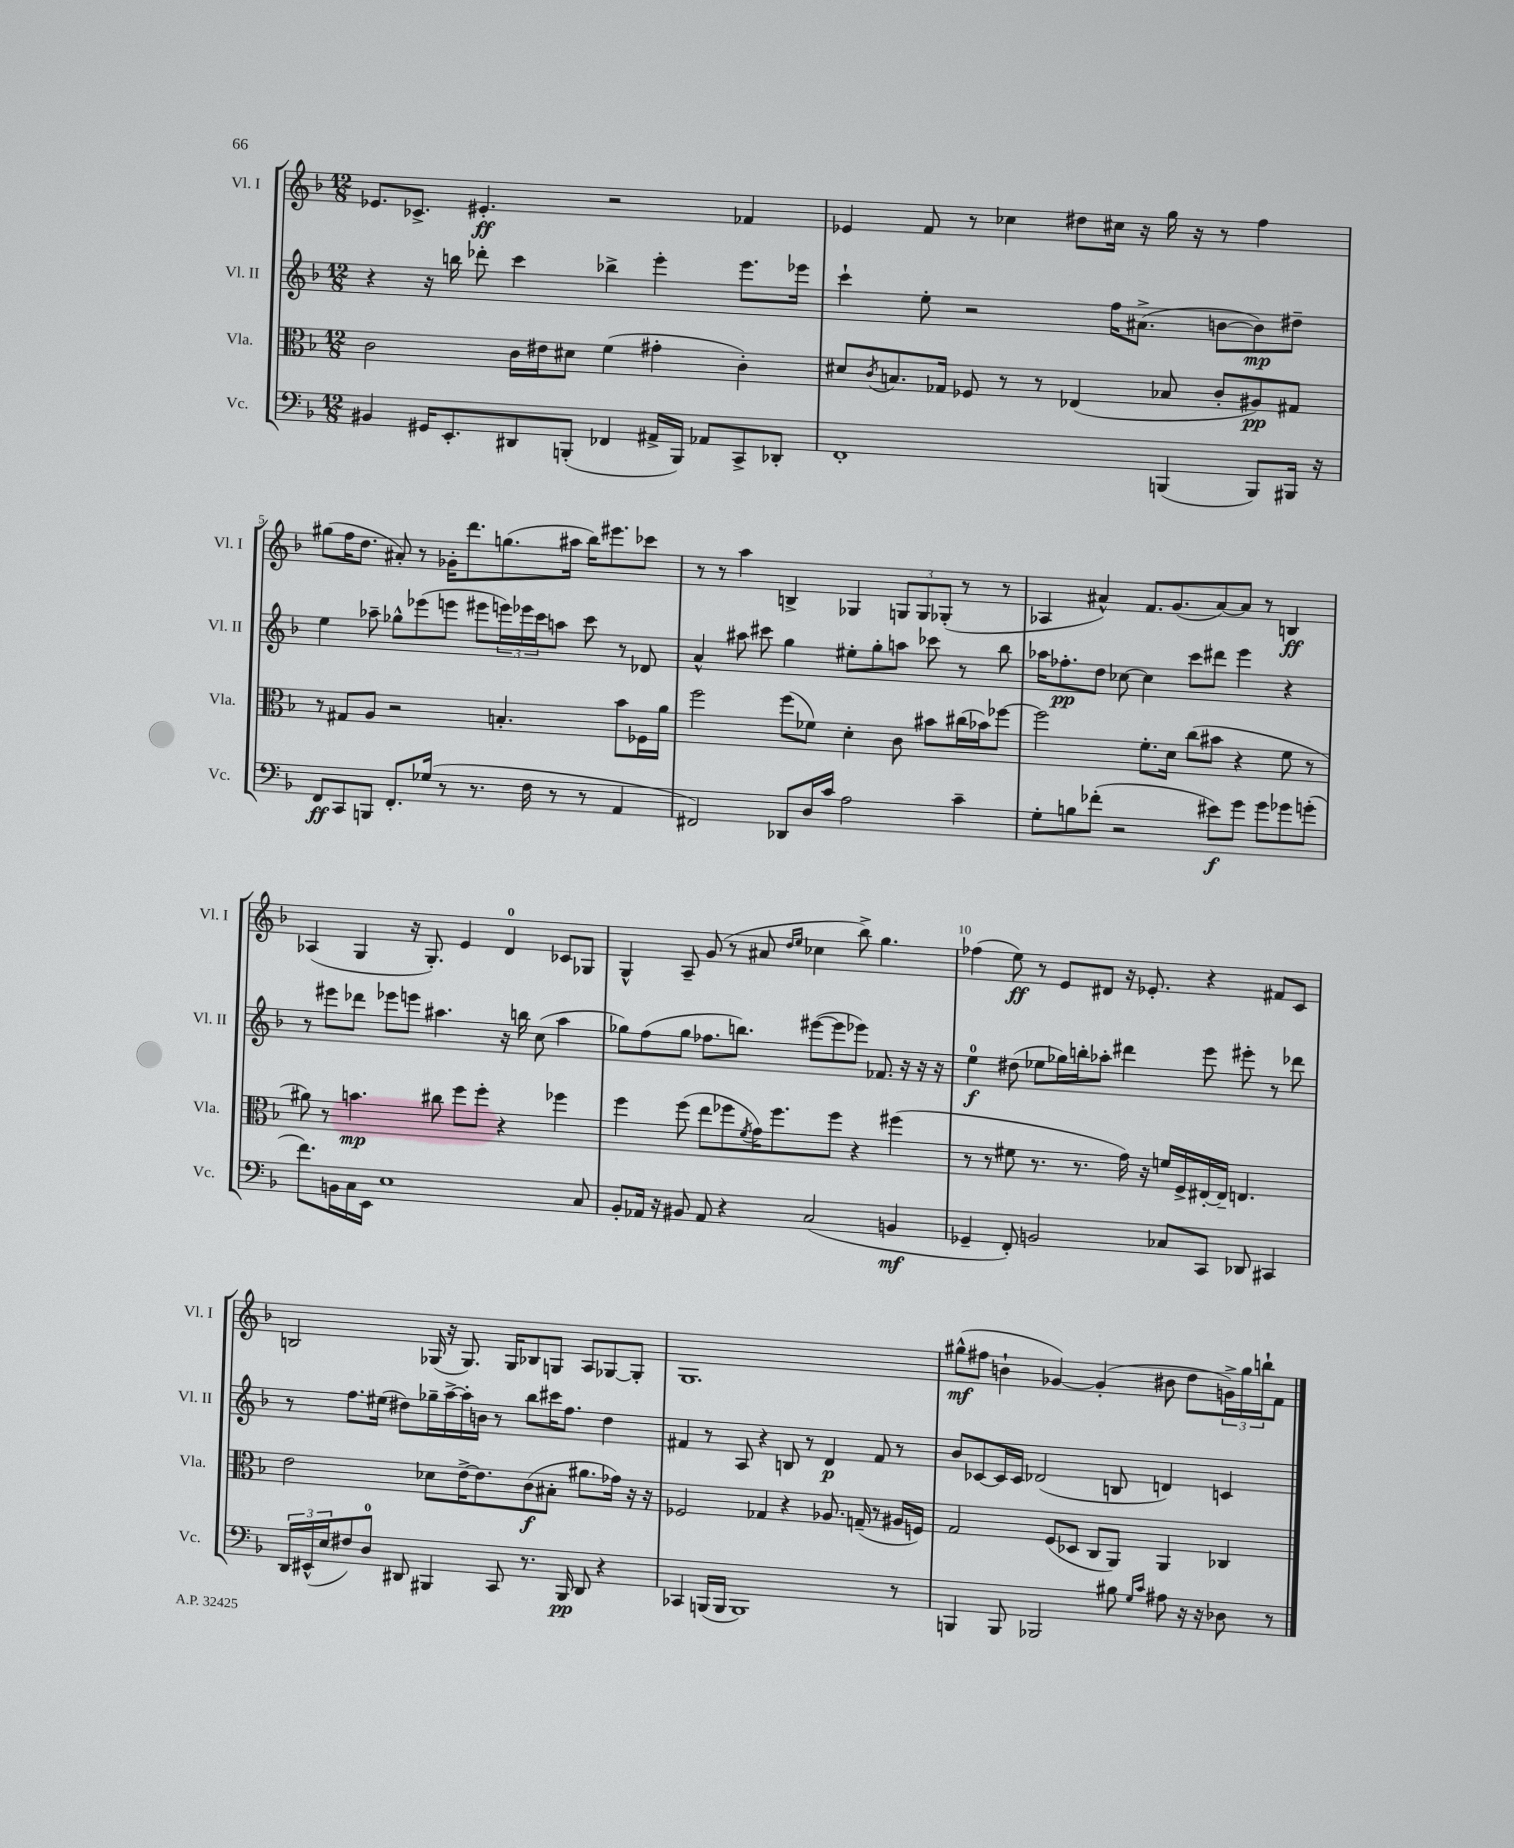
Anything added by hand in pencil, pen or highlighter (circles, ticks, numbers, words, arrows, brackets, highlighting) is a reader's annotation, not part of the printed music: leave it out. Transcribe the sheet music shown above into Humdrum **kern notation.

**kern	**dynam	**kern	**dynam	**kern	**dynam	**kern	**dynam
*part4	*part4	*part3	*part3	*part2	*part2	*part1	*part1
*staff4	*staff4	*staff3	*staff3	*staff2	*staff2	*staff1	*staff1
*I"Vc.	*	*I"Vla.	*	*I"Vl. II	*	*I"Vl. I	*
*I'Vc.	*	*I'Vla.	*	*I'Vl. II	*	*I'Vl. I	*
*clefF4	*	*clefC3	*	*clefG2	*	*clefG2	*
*k[b-]	*	*k[b-]	*	*k[b-]	*	*k[b-]	*
*M12/8	*	*M12/8	*	*M12/8	*	*M12/8	*
=3	=3	=3	=3	=3	=3	=3	=3
4BB#X/	.	2c\	.	4r	.	8.e-X/L	.
.	.	.	.	.	.	8.c-X^/J	.
16GG#X/KL	.	.	.	16r	.	.	.
8.EE'/	.	.	.	16bbn\	.	.	.
.	.	.	.	8ddd-X'\	.	4.e#X'/	ff
8DD#X/	.	16c\LL	.	4ccc\	.	.	.
.	.	16e#X\J	.	.	.	.	.
(8BBBn'/J	.	8d#X\J	.	.	.	.	.
4FF-X/	.	(4f\	.	4bb-X^\	.	2r	.
16AA#X^/LL	.	4g#X'\	.	4eee'\	.	.	.
16BBB/JJ)	.	.	.	.	.	.	.
8AA-X/L	.	.	.	.	.	.	.
8CC^/	.	4c'\)	.	8.eee\L	.	4f-X/	.
8DD-X'/J	.	.	.	.	.	.	.
.	.	.	.	16eee-X\Jk	.	.	.
=4	=4	=4	=4	=4	=4	=4	=4
1FF'	.	8d#X/L	.	4ccc`\	.	4e-X/	.
.	.	8qc/	.	.	.	.	.
.	.	8.Bn/	.	.	.	.	.
.	.	.	.	8ee'\	.	8f/	.
.	.	16G-X/Jk	.	.	.	.	.
.	.	8F-X/	.	2r	.	8r	.
.	.	8r	.	.	.	4cc-X\	.
.	.	8r	.	.	.	.	.
.	.	(4E-X/	.	.	.	8dd#X\L	.
.	.	.	.	16ff\KL	.	16cc#X\Jk	.
.	.	.	.	(8.a#X^\J	.	16r	.
(4BBBn/	.	8B-X/	.	.	.	16gg\	.
.	.	.	.	.	.	16r	.
.	.	8c'/L	.	[8bn\L	.	8r	.
8BBB/L)	.	8A#X/)	pp	8b\])	mp	4ff\	.
16BBB#X/Jk	.	8G#X/J	.	8dd#X~\J	.	.	.
16r	.	.	.	.	.	.	.
!!LO:LB:g=z
=5	=5	=5	=5	=5	=5	=5	=5
8FF/L	ff	8r	.	4ee\	.	(8gg#X\L	.
8CC/	.	8G#X/L	.	.	.	16ff\K	.
.	.	.	.	.	.	8.dd\J	.
8BBBn/J	.	8A/J	.	8aa-X~\	.	.	.
8.FF'/L	.	2r	.	8gg-X^^\L	.	8a#X'/)	.
.	.	.	.	(8eee-X\	.	8r	.
(16G-X/Jk	.	.	.	.	.	.	.
8r	.	.	.	8eeen\J	.	16g-X'\KL	.
.	.	.	.	.	.	8.ddd\	.
8.r	.	.	.	8eee#X\L	.	.	.
.	.	4.Bn'/	.	24eeen\L)	.	(8.ggn\	.
.	.	.	.	24eee-X\	.	.	.
16F\	.	.	.	.	.	.	.
.	.	.	.	24ccc\J	.	.	.
8r	.	.	.	8aan\J	.	.	.
.	.	.	.	.	.	16aa#X\Jk	.
8r	.	.	.	8ccc\	.	16bb-\KL)	.
.	.	.	.	.	.	8.eee#X\	.
4AA/	.	8b-\L	.	8r	.	.	.
.	.	16F-X\L	.	8d-X/	.	8ccc-X\J	.
.	.	16a\JJ	.	.	.	.	.
=6	=6	=6	=6	=6	=6	=6	=6
2FF#X/)	.	2ff\	.	4a^^/	.	8r	.
.	.	.	.	.	.	8r	.
.	.	.	.	8aa#X\	.	4aa\	.
.	.	.	.	8ccc#X\	.	.	.
8DD-X/L	.	(8ff\L	.	4gg\	.	4Bn^/	.
16D/L	.	8f-X\J)	.	.	.	.	.
16c/JJ	.	.	.	.	.	.	.
2A\	.	4d'\	.	8ee#X'\L	.	4G-X/	.
.	.	.	.	8gg'\	.	.	.
.	.	8c\	.	8aan\J	.	12Gn/L	.
.	.	.	.	.	.	12G/	.
.	.	8b#X\L	.	8ccc-X\	.	.	.
.	.	.	.	.	.	(12G-X'/J	.
4c~\	.	(16cc#X\L	.	8r	.	8r	.
.	.	16b-X\J)	.	.	.	.	.
.	.	[8ff-X\J	.	8bb-\	.	8r	.
=7	=7	=7	=7	=7	=7	=7	=7
8G'\L	.	2ff-\]	.	16aa-X\KL	.	4A-X/	.
.	.	.	.	8.ff-X'\	pp	.	.
8Bn\	.	.	.	.	.	.	.
(8f-X'\J	.	.	.	8dd\J	.	4a#X^^/)	.
2r	.	.	.	[8cc-X\	.	.	.
.	.	8.f'\L	.	4cc-\]	.	8.f/L	.
.	.	16d\Jk	.	.	.	(8.g/	.
.	.	(8cc\L	.	8ccc\L	.	.	.
8e#X\L)	f	8b#X\J	.	8ddd#X\J	.	[8a#/)	.
8g\J	.	4r	.	4eee\	.	8a#/J]	.
8g\L	.	.	.	.	.	8r	.
8g-X\	.	8f\	.	4r	.	4Bn/	ff
(8gn'\J	.	8r	.	.	.	.	.
!!LO:LB:g=z
=8	=8	=8	=8	=8	=8	=8	=8
8.f\L)	.	8a#X\)	.	8r	.	(4A-X/	.
.	.	8r	.	8eee#X\L	.	.	.
16BBn\L	.	.	.	.	.	.	.
16C\	.	4.bn\	mp	8ddd-X\J	.	4G/	.
16EE\JJ	.	.	.	.	.	.	.
1E	.	.	.	8eee-X\L	.	.	.
.	.	.	.	8eeen\J	.	16r	.
.	.	.	.	.	.	8.G'/)	.
.	.	8cc#X\	.	4.aa#X\	.	.	.
.	.	8ff\L	.	.	.	4e/	.
.	.	8ff'\J	.	.	.	.	.
.	.	4r	.	16r	.	4d/	.
.	.	.	.	16bbn\	.	.	.
.	.	.	.	(8cc\	.	.	.
.	.	4ff-X\	.	4aa#\	.	8c-X/L	.
8C/	.	.	.	.	.	8G-X/J	.
=9	=9	=9	=9	=9	=9	=9	=9
8BB-'/L	.	4ff\	.	8gg-X\L)	.	4G^^/	.
16AA-X/Jk	.	.	.	(8ff\	.	.	.
16r	.	.	.	.	.	.	.
8BB#X/	.	(8ff\	.	8gg-\J	.	8A~/	.
8AA-/	.	8ee\L	.	8.ff-X\L	.	(8g/	.
4r	.	8ff-X\	.	.	.	8r	.
.	.	.	.	8.bbn\J)	.	.	.
.	.	8qf/	.	.	.	.	.
.	.	16g\K)	.	.	.	8a#X/	.
.	.	8.ff-\	.	.	.	.	.
.	.	.	.	.	.	16qqdd/LL	.
.	.	.	.	.	.	16qqee/JJ	.
(2C/	.	.	.	([8eee#X\L	.	4cc-X\	.
.	.	8ff-\J	.	8eee#\]	.	.	.
.	.	4r	.	8eee-X\J)	.	8bb-^\)	.
.	.	.	.	8.f-X/	.	4.gg\	.
4BBn/	mf	(4ff#X\	.	.	.	.	.
.	.	.	.	16r	.	.	.
.	.	.	.	16r	.	.	.
.	.	.	.	16r	.	.	.
=10	=10	=10	=10	=10	=10	=10	=10
4GG-X~/	.	8r	.	4ee\	f	(4ff-X\	.
.	.	8r	.	.	.	.	.
8FF'/)	.	8f#X\	.	(8dd#X\	.	8ee\)	ff
2BBn/	.	8.r	.	8ee-X\L	.	8r	.
.	.	.	.	16gg-X\L)	.	8e/L	.
.	.	8.r	.	16bbn'\J	.	.	.
.	.	.	.	8aa-X'\J	.	8d#X/J	.
.	.	16g\)	.	4ddd#X\	.	16r	.
.	.	16r	.	.	.	8.e-X'/	.
8C-X/L	.	16fn/LL	.	.	.	.	.
.	.	16F^/	.	.	.	.	.
8CC/J	.	[16E#X'/	.	8eee\	.	4r	.
.	.	16E#~/JJ]	.	.	.	.	.
8DD-X/	.	4.En/	.	8eee#X'\	.	.	.
4CC#X/	.	.	.	8r	.	8f#X/L	.
.	.	.	.	8ddd-X\	.	8c/J	.
!!LO:LB:g=z
=11	=11	=11	=11	=11	=11	=11	=11
24DD/LL	.	2e\	.	8r	.	2Bn/	.
(24EE#X^^/	.	.	.	.	.	.	.
24E/J	.	.	.	.	.	.	.
8F#X/)	.	.	.	8.ff\L	.	.	.
8D/J	.	.	.	.	.	.	.
.	.	.	.	(16ee#X\Jk	.	.	.
8DD#X/	.	.	.	8dd#X\L)	.	.	.
4BBB#X/	.	8d-X\L	.	16gg-X~\L	.	(16G-X/	.
.	.	.	.	[16aa^\	.	16r	.
.	.	[16e^\K	.	16aa'\]	.	8.G-/)	.
.	.	8.e\]	.	16bn\JJ	.	.	.
8CC/	.	.	.	8r	.	.	.
.	.	.	.	.	.	16G-/KL	.
8.r	.	(8c\	f	8bb-\L	.	8B-X/	.
.	.	8B#X'\J	.	16ccc#X\K	.	8Gn/J	.
16BBB#/	pp	.	.	8.ff\J	.	.	.
8DD#/	.	8.a#X\L	.	.	.	8A/L	.
4r	.	.	.	4dd#\	.	[8G-X/	.
.	.	16g-X\Jk)	.	.	.	.	.
.	.	16r	.	.	.	8G-'/J]	.
.	.	16r	.	.	.	.	.
=12	=12	=12	=12	=12	=12	=12	=12
4CC-X/	.	2F-X/	.	4f#X/	.	1.G	.
(16BBBn/LL	.	.	.	8r	.	.	.
16BBB/JJ	.	.	.	.	.	.	.
1BBB)	.	.	.	8A/	.	.	.
.	.	4G-X/	.	4r	.	.	.
.	.	4r	.	8Bn/	.	.	.
.	.	.	.	8r	.	.	.
.	.	8.A-X/	.	4d/	p	.	.
.	.	(16Gn~/	.	.	.	.	.
.	.	8r	.	8f#/	.	.	.
8r	.	16A#X/LL	.	8r	.	.	.
.	.	16Fn/JJ)	.	.	.	.	.
=13	=13	=13	=13	=13	=13	=13	=13
4BBBn/	.	2G/	.	8b-/L	.	(8gg#X^^\L	mf
.	.	.	.	[8c-X/	.	8ff#X\J	.
8BBB/	.	.	.	16c-/L]	.	4bn`\	.
.	.	.	.	16c-/JJ	.	.	.
2BBB-X/	.	.	.	(2d-X/	.	.	.
.	.	(8F/L	.	.	.	[4g-X/)	.
.	.	8D-X/J	.	.	.	.	.
.	.	8C/L	.	.	.	(4g-'/]	.
8B#X\	.	8AA/J)	.	8Bn/	.	.	.
16qqG/LL	.	.	.	.	.	.	.
16qqc/JJ	.	.	.	.	.	.	.
8A#X\	.	4AA/	.	4dn/)	.	8b#X\	.
16r	.	.	.	.	.	8dd\L	.
16r	.	.	.	.	.	.	.
8D-X\	.	4C-X/	.	4cn/	.	24gn^\L)	.
.	.	.	.	.	.	24gg#\	.
.	.	.	.	.	.	24bbn`\J	.
8r	.	.	.	.	.	8f\J	.
==	==	==	==	==	==	==	==
*-	*-	*-	*-	*-	*-	*-	*-
